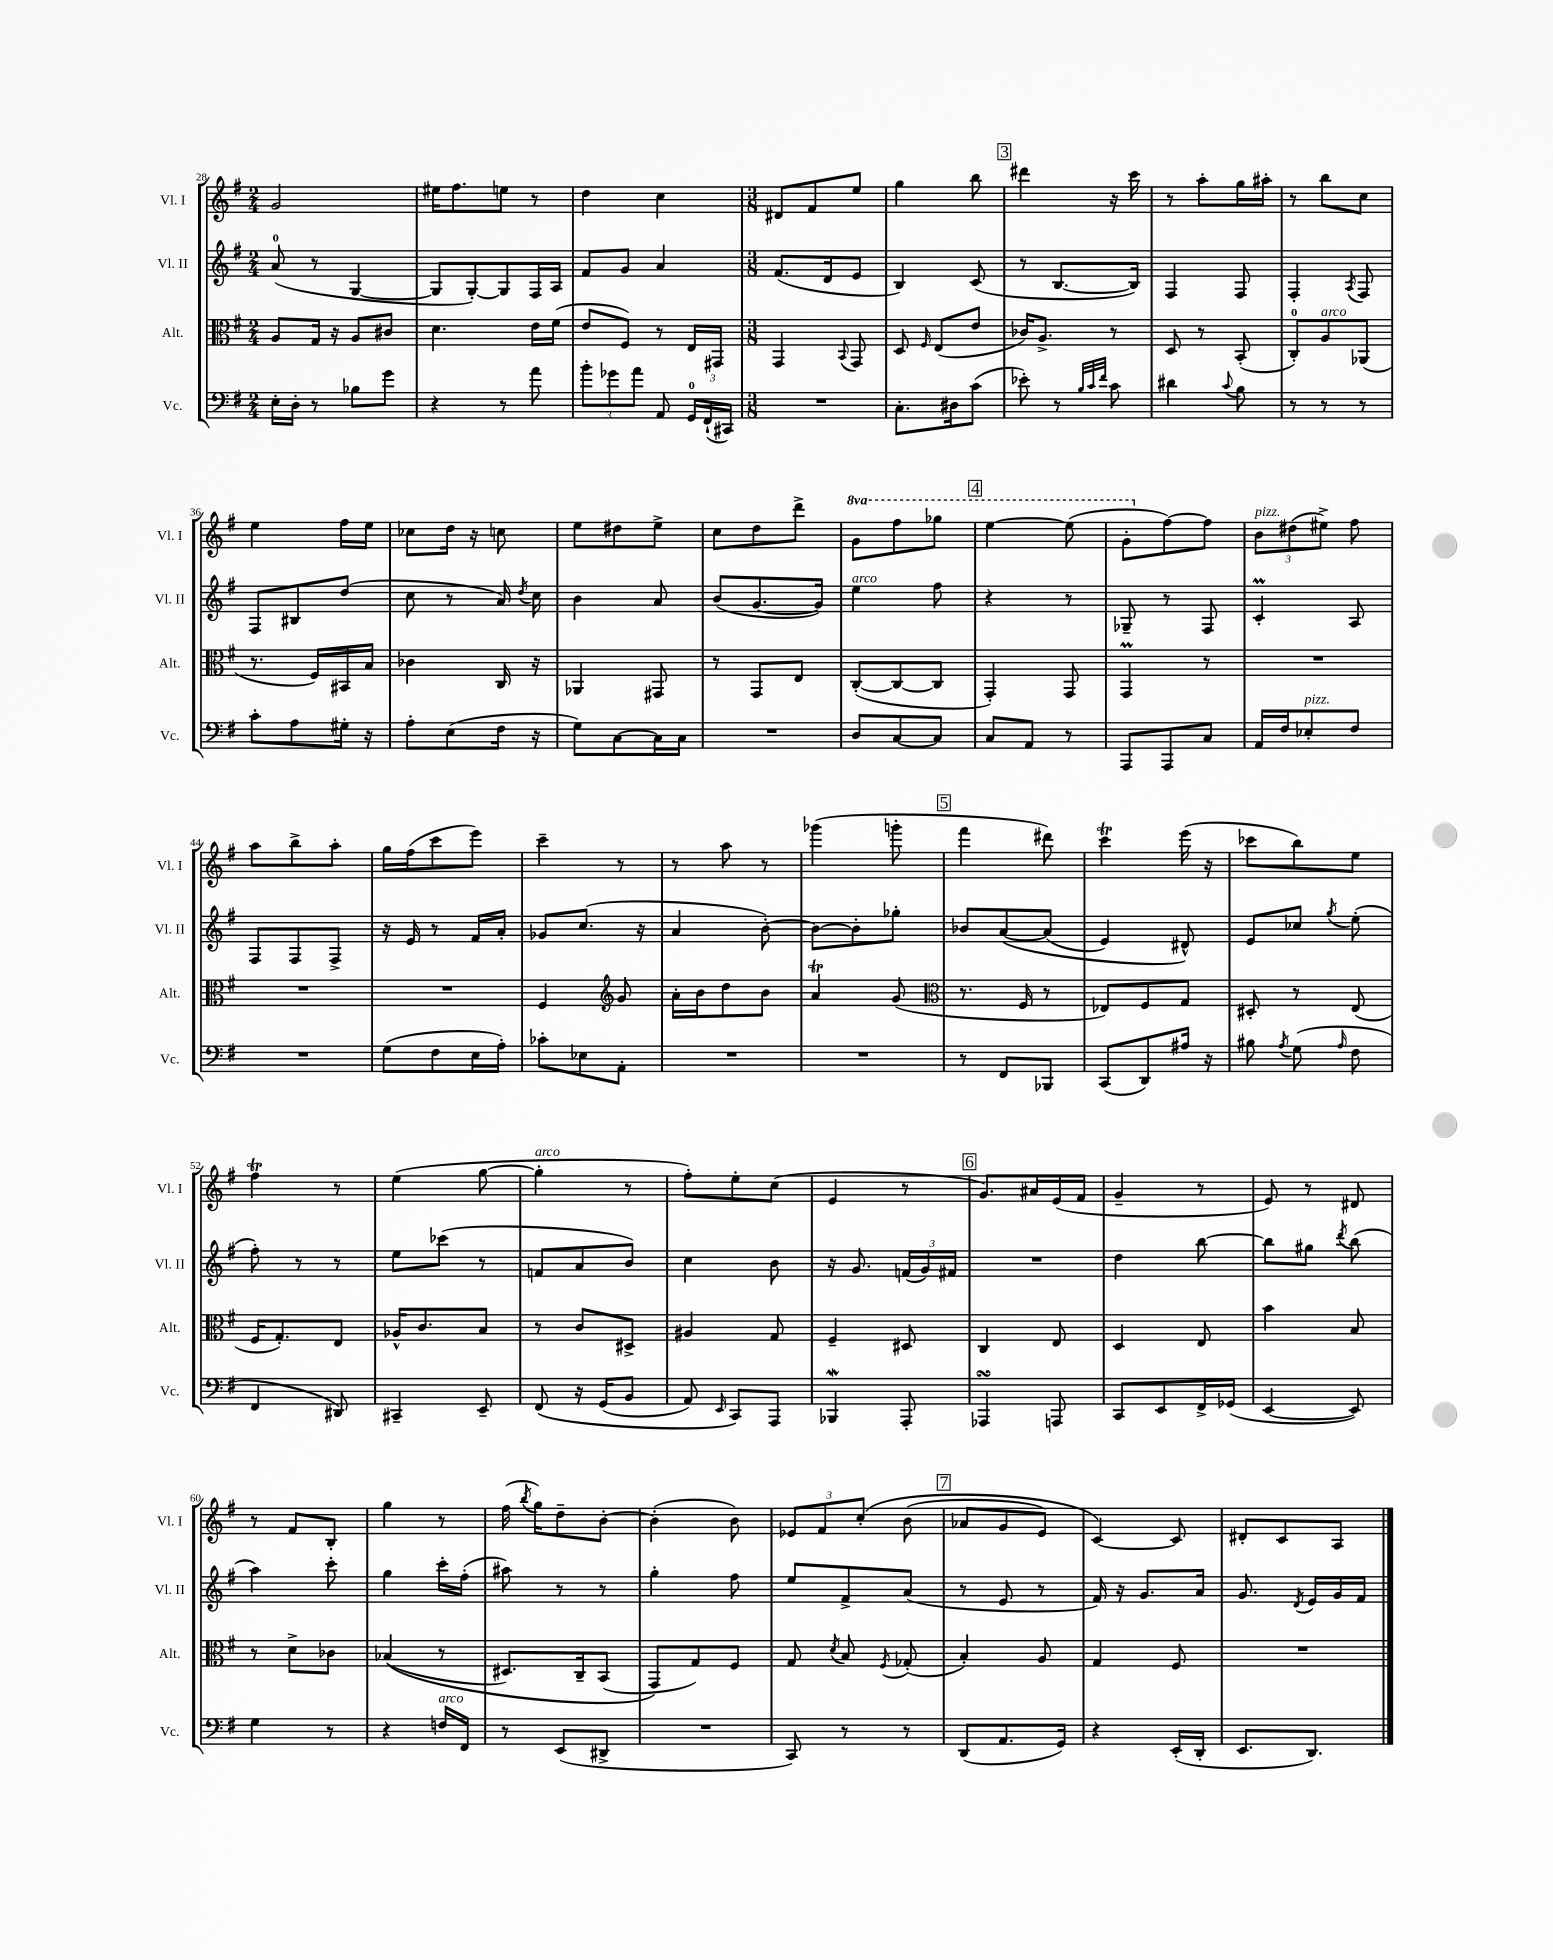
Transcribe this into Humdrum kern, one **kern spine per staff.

**kern	**kern	**kern	**kern
*staff4	*staff3	*staff2	*staff1
*clefF4	*clefC3	*clefG2	*clefG2
*k[f#]	*k[f#]	*k[f#]	*k[f#]
*M2/4	*M2/4	*M2/4	*M2/4
16E'	8A	(8a	2g
16D'	.	.	.
8r	16G	8r	.
.	16r	.	.
8B-	8A	[4G	.
8g	8c#	.	.
=	=	=	=
4r	4.d	8G]	16ee#
.	.	.	8.ff#
.	.	[8G')	.
8r	.	8G]	8ee
8a	16e	16F#	8r
.	(16f#	16A	.
=	=	=	=
12b'	8e	8f#	4dd
12g-	.	.	.
.	8F#)	8g	.
12a	.	.	.
8AA	8r	4a	4cc
24GG	16E	.	.
(24FF#`	.	.	.
.	16GG#	.	.
24CC#)	.	.	.
=	=	=	=
*M3/8	*M3/8	*M3/8	*M3/8
4.r	4GG	(8.f#	8d#
.	.	.	8f#
.	.	16d	.
.	8qqBB	.	.
.	8GG	8e	8ee
=	=	=	=
8.C'	8D	4B)	4gg
.	16qqF#	.	.
.	(8E	.	.
16D#	.	.	.
(8c	8e	(8c	8bb
=	=	=	=
8e-')	16c-)	8r	4ddd#
.	8.A^	.	.
8r	.	[8.B	.
32qqB	.	.	.
32qqc	.	.	.
32qqf#	.	.	.
8c	8r	.	16r
.	.	16B])	16ccc
=	=	=	=
4d#	8D	4F#	8r
.	8r	.	8aa'
8qqc	.	.	.
8B	(8BB'	8F#	16gg
.	.	.	16aa#'
=	=	=	=
8r	8C')	4F#'	8r
8r	8A	.	8bb
.	.	8qA	.
8r	(8AA-	8F#	8cc
=	=	=	=
8c'	8.r	8F#	4ee
8A	.	8B#	.
.	16F#)	.	.
16G#'	16BB#	(8dd	16ff#
16r	16B	.	16ee
=	=	=	=
8A'	4c-	8cc	8cc-
(8E	.	8r	16dd
.	.	.	16r
16F#	16C	16a)	8cc
.	.	8qdd	.
16r	16r	16cc	.
=	=	=	=
8G)	4AA-	4b	8ee
[8C	.	.	8dd#
16C]	8GG#	8a	8ee^
16C	.	.	.
=	=	=	=
4.r	8r	(8b	8cc
.	8GG	[8.g	8dd
.	8E	.	8ddd^
.	.	16g])	.
=	=	=	=
8D	([8C'	4ee	8gg
[8C	8C_	.	8fff#
8C]	8C]	8ff#	8ggg-
=	=	=	=
8C	4GG')	4r	[4eee
8AA	.	.	.
8r	8GG	8r	(8eee]
=	=	=	=
8AAA	4GG	8G-~	8gg'
8AAA	.	8r	[8ff#)
8C	8r	8F#	8ff#]
=	=	=	=
16AA	4.r	4c'	12b
16F#	.	.	.
.	.	.	(12dd#
8E-'	.	.	.
.	.	.	12ee#^)
8F#	.	8A	8ff#
=	=	=	=
4.r	4.r	8F#	8aa
.	.	8F#	8bb^
.	.	8F#^	8aa'
=	=	=	=
(8G	4.r	16r	16gg
.	.	16e	(16ff#
8F#	.	8r	8ccc
16E	.	16f#	8eee)
16A')	.	16a'	.
=	=	=	=
8c-'	4F#	8g-	4ccc~
8E-	.	(8.cc	.
*	*clefG2	*	*
8AA'	8g	.	8r
.	.	16r	.
=	=	=	=
4.r	16a'	4a	8r
.	16b	.	.
.	8dd	.	8aa
.	8b	[8b')	8r
=	=	=	=
4.r	4a	8b_	(4ggg-
.	.	8b']	.
.	(8g	8gg-'	8ggg'
=	=	=	=
*	*clefC3	*	*
8r	8.r	8b-	4fff#
8FF#	.	&([8a	.
.	16F#	.	.
8BBB-	8r	(8a]	8ddd#)
=	=	=	=
(8CC	8E-)	4e)	4ccc
8DD)	8F#	.	.
16A#	8G	8d#^^&)	(16eee
16r	.	.	16r
=	=	=	=
8B#	8D#'	8e	8ccc-
8qA	.	.	.
(8G	8r	8cc-	8bb)
16qqA	.	8qgg	.
8F#	(8E	(8ee'	8ee
=	=	=	=
4FF#	16F#	8ff#')	4ff#
.	8.G')	.	.
.	.	8r	.
8DD#)	8E	8r	8r
=	=	=	=
4CC#~	16A-^^	8ee	(4ee
.	8.c	.	.
.	.	(8ccc-	.
8EE~	8B	8r	[8gg
=	=	=	=
&(8FF#	8r	8f	4gg']
16r	8c	8a	.
(16GG	.	.	.
8BB	8D#^	8b)	8r
=	=	=	=
8AA)	4A#	4cc	8ff#')
16qqEE	.	.	.
8CC&)	.	.	8ee'
8AAA	8G	8b	(8cc
=	=	=	=
4BBB-	4F#~	16r	4e
.	.	8.g	.
8AAA'	8D#	(24f	8r
.	.	24g)	.
.	.	24f#	.
=	=	=	=
4AAA-	4C	4.r	8.g)
.	.	.	16a#
8AAA	8E	.	(16e
.	.	.	16f#
=	=	=	=
8CC	4D	4dd	4g~
8EE	.	.	.
16FF#^	8E	[8bb	8r
(16GG-	.	.	.
=	=	=	=
[4EE	4b	8bb]	8e)
.	.	8gg#	8r
.	.	8qddd	.
8EE])	8B	(8bb	8d#
=	=	=	=
4G	8r	4aa)	8r
.	8d^	.	8f#
8r	8c-	8ccc'	8B'
=	=	=	=
4r	&((4B-	4gg	4gg
16F	8r	16ccc'	8r
16FF#	.	(16ff#'	.
=	=	=	=
8r	8.D#)	8aa#)	(16ff#
.	.	.	8qbb
.	.	.	16gg)
(8EE	.	8r	8dd~
.	16C~	.	.
8DD#^	(8BB	8r	[8b'
=	=	=	=
4.r	8GG&)	4gg'	(4b']
.	8G)	.	.
.	8F#	8ff#	8b)
=	=	=	=
8CC)	8G	8ee	12e-
.	.	.	12f#
.	8qd	.	.
8r	8B	8f#^	.
.	.	.	&(12cc'
.	8qF#	.	.
8r	(8G-'	(8a	(8b
=	=	=	=
(8DD	4B')	8r	8a-
8.AA	.	8e	8g
.	8A	8r	8e)
16GG)	.	.	.
=	=	=	=
4r	4G	16f#)	[4c&)
.	.	16r	.
.	.	8.g	.
(16EE'	8F#	.	8c]
16DD'	.	16a	.
=	=	=	=
8.EE	4.r	8.g	8d#'
.	.	.	8c
.	.	8qd	.
8.DD)	.	16e	.
.	.	16g	8A
.	.	16f#	.
==	==	==	==
*-	*-	*-	*-
